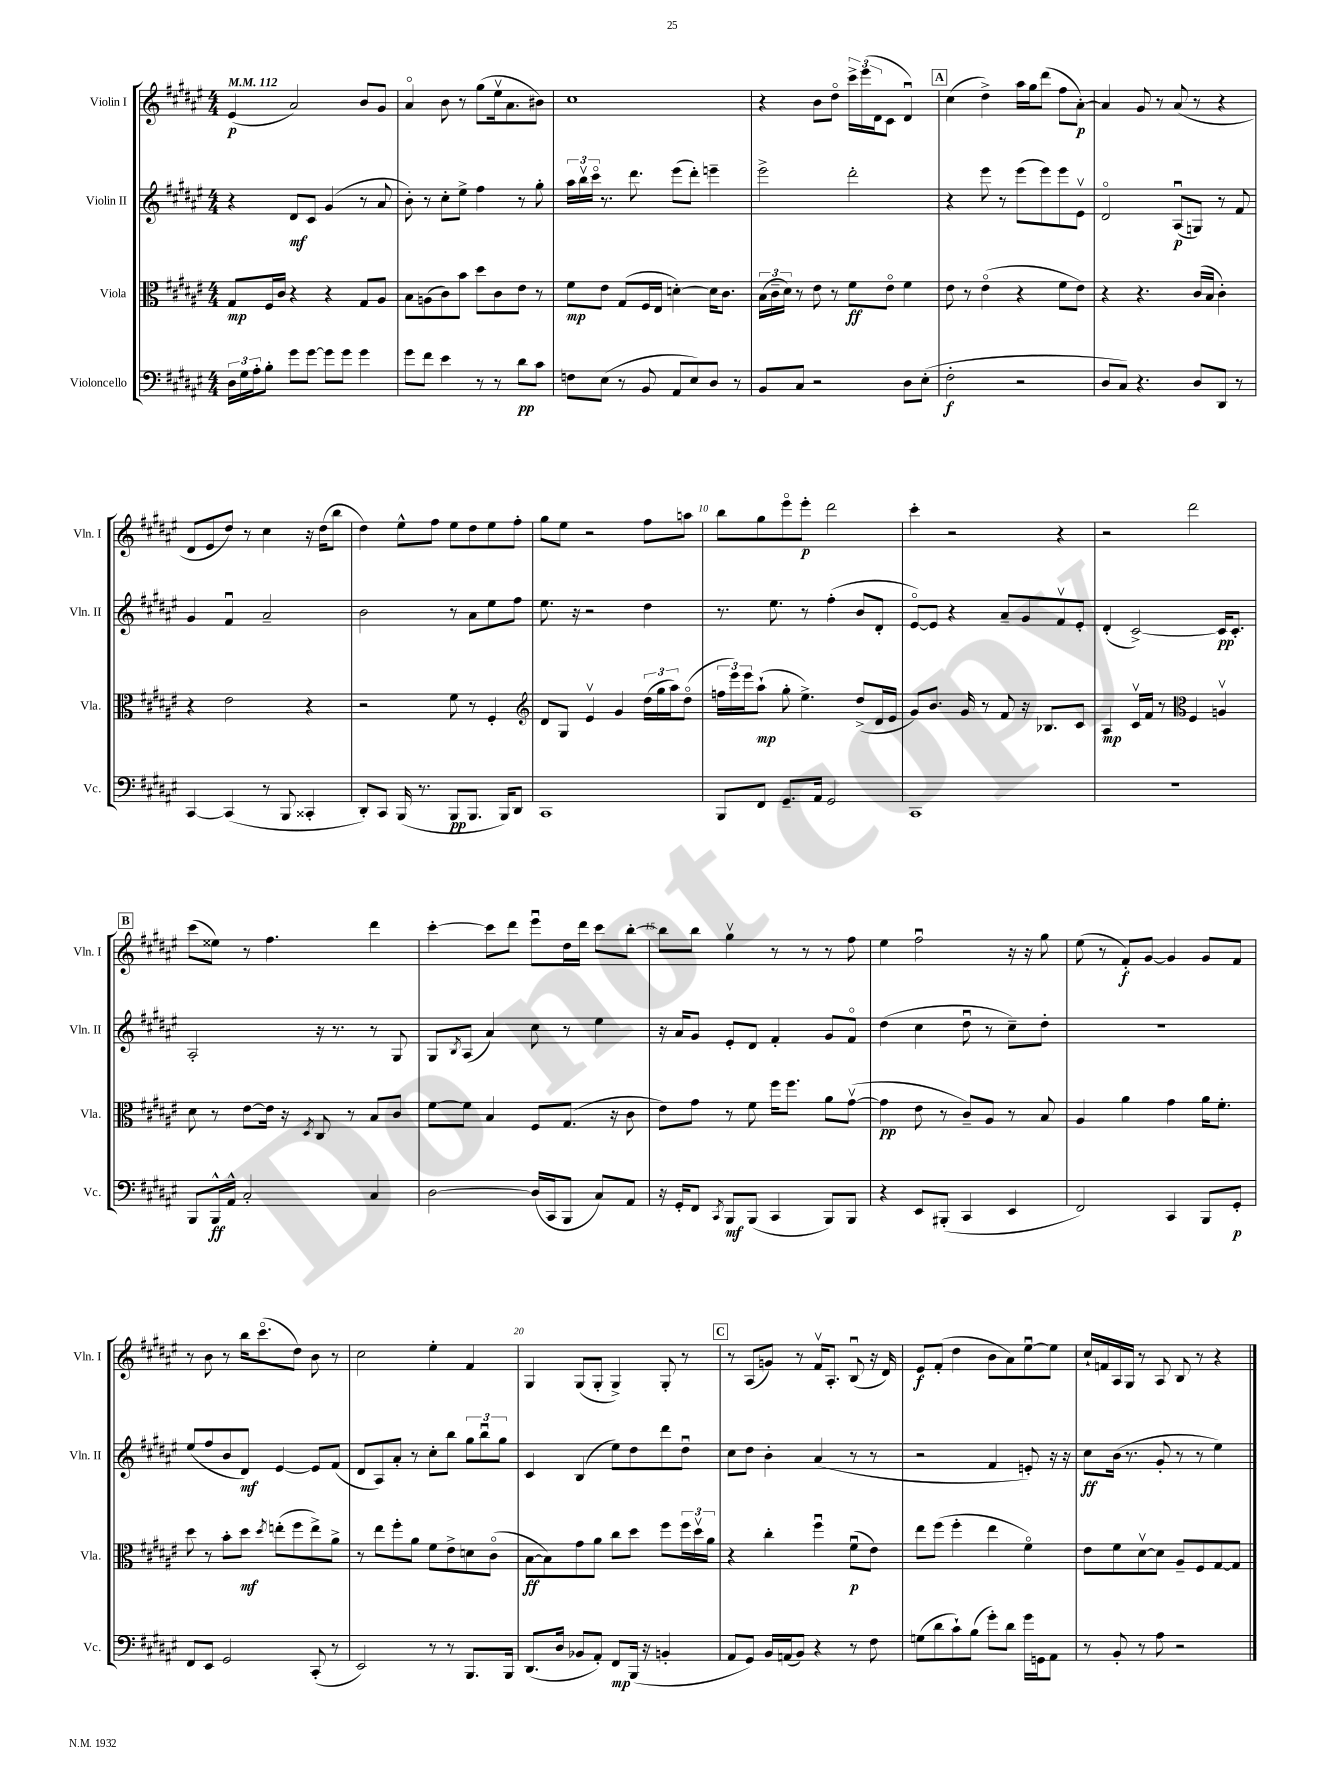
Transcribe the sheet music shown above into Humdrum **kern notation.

**kern	**dynam	**kern	**dynam	**kern	**dynam	**kern	**dynam
*part4	*part4	*part3	*part3	*part2	*part2	*part1	*part1
*staff4	*staff4	*staff3	*staff3	*staff2	*staff2	*staff1	*staff1
*I"Violoncello	*	*I"Viola	*	*I"Violin II	*	*I"Violin I	*
*I'Vc.	*	*I'Vla.	*	*I'Vln. II	*	*I'Vln. I	*
*clefF4	*	*clefC3	*	*clefG2	*	*clefG2	*
*k[f#c#g#d#a#e#]	*	*k[f#c#g#d#a#e#]	*	*k[f#c#g#d#a#e#]	*	*k[f#c#g#d#a#e#]	*
*M4/4	*	*M4/4	*	*M4/4	*	*M4/4	*
*MM112	*	*MM112	*	*MM112	*	*MM112	*
=1	=1	=1	=1	=1	=1	=1	=1
24D#\LL	.	8G#/L	mp	4r	.	(4e#/	p
24G#\	.	.	.	.	.	.	.
24A#'\J	.	.	.	.	.	.	.
8B'\J	.	16F#/L	.	.	.	.	.
.	.	16c#/JJ	.	.	.	.	.
8g#\L	.	4r	.	8d#/L	mf	2a#/)	.
[8g#\J	.	.	.	8c#/J	.	.	.
8g#\L]	.	4r	.	(4g#/	.	.	.
8g#\J	.	.	.	.	.	.	.
4g#\	.	8G#/L	.	8r	.	8b/L	.
.	.	8A#/J	.	8a#/	.	8g#/J	.
=2	=2	=2	=2	=2	=2	=2	=2
8g#\L	.	8B\L	.	8b'\)	.	4a#/	.
8f#\J	.	(8An\	.	8r	.	.	.
4e#\	.	8c#\)	.	8cc#'\L	.	8b\	.
.	.	8b\J	.	8ee#^\J	.	8r	.
8r	.	8dd#\L	.	4ff#\	.	(8gg#\L	.
8r	.	8c#\	.	.	.	16ee#v\k	.
.	.	.	.	.	.	8.a#\	.
8d#\L	pp	8e#\J	.	8r	.	.	.
8c#\J	.	8r	.	8gg#'\	.	8b#X\J)	.
=3	=3	=3	=3	=3	=3	=3	=3
8Fn\L	.	8f#\L	mp	24aa#\LL	.	1cc#	.
.	.	.	.	24bbv\	.	.	.
.	.	.	.	24ccc#\JJ	.	.	.
(8E#\J	.	8e#\J	.	8.r	.	.	.
8r	.	(8G#/L	.	.	.	.	.
.	.	.	.	8.ddd#\	.	.	.
8BB/	.	16F#/L	.	.	.	.	.
.	.	16E#/JJ	.	.	.	.	.
8AA#/L	.	[4dn'\)	.	(8eee#\L	.	.	.
8E#/)	.	.	.	8ddd#'\J)	.	.	.
8D#/J	.	16d\KL]	.	4eeen~\	.	.	.
.	.	8.c#\J	.	.	.	.	.
8r	.	.	.	.	.	.	.
=4	=4	=4	=4	=4	=4	=4	=4
8BB/L	.	(24B\LL	.	2eee#^\	.	4r	.
.	.	24c#~\	.	.	.	.	.
.	.	24d#\JJ)	.	.	.	.	.
8C#/J	.	8r	.	.	.	.	.
2r	.	8e#\	.	.	.	8b\L	.
.	.	8r	.	.	.	8dd#\J	.
.	.	8f#\L	ff	2ddd#'\	.	24ccc#^\LL	.
.	.	.	.	.	.	(24eee#\	.
.	.	.	.	.	.	24d#\J	.
.	.	8e#\J	.	.	.	8c#\J	.
8D#\L	.	4f#\	.	.	.	4d#u/)	.
(8E#'\J	.	.	.	.	.	.	.
!!LO:REH:place=s1:t=A
=5	=5	=5	=5	=5	=5	=5	=5
2F#'\	f	8e#\	.	4r	.	(4cc#\	.
.	.	8r	.	.	.	.	.
.	.	(4e#\	.	8eee#\	.	4dd#^\)	.
.	.	.	.	8r	.	.	.
2r	.	4r	.	(8eee#\L	.	16aa#\LL	.
.	.	.	.	.	.	16gg#\J	.
.	.	.	.	8eee#\)	.	(8ddd#\J	.
.	.	8f#\L	.	8eee#\	.	8ff#\L	.
.	.	8e#\J)	.	8e#v\J	.	[8a#'\J)	p
=6	=6	=6	=6	=6	=6	=6	=6
8D#/L	.	4r	.	2d#/	.	4a#/]	.
8C#/J)	.	.	.	.	.	.	.
4.r	.	4.r	.	.	.	8g#/	.
.	.	.	.	.	.	8r	.
.	.	.	.	(8A#u/L	p	(8a#/	.
8D#/L	.	(16c#/LL	.	8Gn/J)	.	8r	.
.	.	16B/JJ	.	.	.	.	.
8DD#/J	.	4c#'\)	.	8r	.	4r	.
8r	.	.	.	8f#/	.	.	.
!!LO:LB:g=z
=7	=7	=7	=7	=7	=7	=7	=7
[4CC#/	.	4r	.	4g#/	.	8d#/L	.
.	.	.	.	.	.	8e#/	.
(4CC#/]	.	2e#\	.	4f#u/	.	8dd#/J)	.
.	.	.	.	.	.	8r	.
8r	.	.	.	2a#~/	.	4cc#\	.
8BBB/	.	.	.	.	.	.	.
4CC##X'/	.	4r	.	.	.	16r	.
.	.	.	.	.	.	(16dd#\KL	.
.	.	.	.	.	.	8bb\J	.
=8	=8	=8	=8	=8	=8	=8	=8
8DD#'/L)	.	2r	.	2b\	.	4dd#\)	.
8CC#/J	.	.	.	.	.	.	.
(16BBB/	.	.	.	.	.	8ee#^^\L	.
8.r	.	.	.	.	.	.	.
.	.	.	.	.	.	8ff#\J	.
8BBB/L	pp	8f#\	.	8r	.	8ee#\L	.
8.BBB/J	.	8r	.	8a#\L	.	8dd#\	.
.	.	4F#'/	.	8ee#\	.	8ee#\	.
16BBB/KL)	.	.	.	.	.	.	.
8DD#/J	.	.	.	8ff#\J	.	8ff#'\J	.
=9	=9	=9	=9	=9	=9	=9	=9
*	*	*clefG2	*	*	*	*	*
1CC#	.	8d#/L	.	8.ee#\	.	8gg#\L	.
.	.	8G#/J	.	.	.	8ee#\J	.
.	.	.	.	16r	.	.	.
.	.	4e#v/	.	2r	.	2r	.
.	.	4g#/	.	.	.	.	.
.	.	(24dd#\LL	.	4dd#\	.	8ff#\L	.
.	.	24gg#\	.	.	.	.	.
.	.	24aa#\J)	.	.	.	.	.
.	.	(8dd#\J	.	.	.	8aan\J	.
=10	=10	=10	=10	=10	=10	=10	=10
8BBB/L	.	24ffn\LL	.	8.r	.	8bb\L	.
.	.	24eee#\)	.	.	.	.	.
.	.	24eee#\J	.	.	.	.	.
8FF#/J	.	(8aa#`\J	mp	.	.	8gg#\	.
.	.	.	.	8.ee#\	.	.	.
8.GG#~/L	.	8gg#'\	.	.	.	8eee#\	.
.	.	4.ee#^\)	.	8r	.	8eee#'\J	p
16AA#/Jk	.	.	.	.	.	.	.
2GG#/	.	.	.	(4ff#'\	.	2ddd#\	.
.	.	(8dd#^/L	.	8b/L	.	.	.
.	.	16d#/L	.	8d#'/J	.	.	.
.	.	16e#/JJ	.	.	.	.	.
=11	=11	=11	=11	=11	=11	=11	=11
1CC#	.	8g#/L)	.	[8e#/L)	.	4ccc#'\	.
.	.	8.b/J	.	8e#/J]	.	.	.
.	.	.	.	4r	.	2r	.
.	.	16g#/	.	.	.	.	.
.	.	8r	.	.	.	.	.
.	.	8f#/	.	8a#~/L	.	.	.
.	.	16r	.	8g#/	.	.	.
.	.	8.B-X/L	.	.	.	.	.
.	.	.	.	8f#v/	.	4r	.
.	.	8c#/J	.	8e#'/J	.	.	.
=12	=12	=12	=12	=12	=12	=12	=12
1r	.	4A#/	mp	(4d#'/	.	2r	.
.	.	16c#v/LL	.	[2c#^/)	.	.	.
.	.	16f#/JJ	.	.	.	.	.
.	.	8r	.	.	.	.	.
*	*	*clefC3	*	*	*	*	*
.	.	4F#/	.	.	.	2ddd#\	.
.	.	4Anv/	.	16c#/KL]	pp	.	.
.	.	.	.	8.c#'/J	.	.	.
!!LO:LB:g=z
!!LO:REH:place=s1:t=B
=13	=13	=13	=13	=13	=13	=13	=13
8BBB/L	.	8d#\	.	2A#'/	.	(8ccc#\L	.
16BBB^^/L	ff	8r	.	.	.	8ee##X\J)	.
16AA#^^/JJ	.	.	.	.	.	.	.
2C#'/	.	[8e#\L	.	.	.	8r	.
.	.	16e#\Jk]	.	.	.	4.ff#\	.
.	.	16r	.	.	.	.	.
.	.	8qD#/	.	.	.	.	.
.	.	8C#/	.	16r	.	.	.
.	.	.	.	8.r	.	.	.
.	.	8r	.	.	.	.	.
4C#/	.	8B/L	.	8r	.	4ddd#\	.
.	.	8c#/J	.	8G#/	.	.	.
=14	=14	=14	=14	=14	=14	=14	=14
[2D#\	.	[8f#\L	.	8G#/L	.	[4ccc#'\	.
.	.	.	.	8qB/	.	.	.
.	.	8f#\J]	.	(8A#/J	.	.	.
.	.	4B/	.	4a#/)	.	8ccc#\L]	.
.	.	.	.	.	.	8ddd#\J	.
(16D#/LL]	.	8F#/L	.	8cc#\	.	8eee#u\L	.
16CC#/J	.	.	.	.	.	.	.
8BBB/J	.	(8.G#/J	.	8r	.	16dd#\L	.
.	.	.	.	.	.	16ddd#\JJ	.
8C#/L)	.	.	.	4ee#\	.	8ccc#\L	.
.	.	16r	.	.	.	.	.
8AA#/J	.	8c#\	.	.	.	[8bb'\J	.
=15	=15	=15	=15	=15	=15	=15	=15
16r	.	8e#\L)	.	16r	.	8bb\L]	.
16GG#'/KL	.	.	.	16a#/KL	.	.	.
8FF#/J	.	8g#\J	.	8g#/J	.	8bb\J	.
8qCC#/	.	.	.	.	.	.	.
8BBB/L	mf	8r	.	8e#'/L	.	4gg#v\	.
(8BBB/J	.	8f#\	.	8d#/J	.	.	.
4CC#/	.	16ff#\KL	.	4f#'/	.	8r	.
.	.	8.ff#\J	.	.	.	.	.
.	.	.	.	.	.	8r	.
8BBB/L)	.	8a#\L	.	8g#/L	.	8r	.
8BBB/J	.	([8g#v\J	.	8f#/J	.	8ff#\	.
=16	=16	=16	=16	=16	=16	=16	=16
4r	.	4g#\]	pp	(4dd#\	.	4ee#\	.
8EE#/L	.	8e#\	.	4cc#\	.	2ff#u\	.
(8BBB#X'/J	.	8r	.	.	.	.	.
4CC#/	.	8c#~/L)	.	8dd#u\	.	.	.
.	.	8A#/J	.	8r	.	.	.
4EE#/	.	8r	.	8cc#~\L)	.	16r	.
.	.	.	.	.	.	16r	.
.	.	8B/	.	8dd#'\J	.	8gg#\	.
=17	=17	=17	=17	=17	=17	=17	=17
2FF#/)	.	4A#/	.	1r	.	(8ee#\	.
.	.	.	.	.	.	8r	.
.	.	4a#\	.	.	.	8f#'/L)	f
.	.	.	.	.	.	[8g#/J	.
4CC#/	.	4g#\	.	.	.	4g#/]	.
8BBB/L	.	16a#\KL	.	.	.	8g#/L	.
.	.	8.f#'\J	.	.	.	.	.
8GG#'/J	p	.	.	.	.	8f#/J	.
!!LO:LB:g=z
=18	=18	=18	=18	=18	=18	=18	=18
8FF#/L	.	8dd#\	.	(8ee#/L	.	8r	.
8EE#/J	.	8r	.	8ff#/	.	8b\	.
2GG#/	.	8b'\L	.	8b/	.	8r	.
.	.	8dd#\J	mf	8d#/J)	mf	16bb\KL	.
.	.	.	.	.	.	(8.ccc#\	.
.	.	8qdd#/	.	.	.	.	.
.	.	(8een'\L	.	[4e#/	.	.	.
.	.	8ff#\	.	.	.	8dd#\J)	.
(8CC#'/	.	8ee^\)	.	8e#/L]	.	8b\	.
8r	.	8a#^\J	.	(8f#/J	.	8r	.
=19	=19	=19	=19	=19	=19	=19	=19
2EE#/)	.	8r	.	8d#/L	.	2cc#\	.
.	.	8ee#\L	.	8A#/)	.	.	.
.	.	8ff#'\	.	8a#'/J	.	.	.
.	.	8a#\J	.	8r	.	.	.
8r	.	8f#\L	.	8cc#'\L	.	4ee#'\	.
8r	.	8e#^\	.	8bb\J	.	.	.
8.BBB/L	.	8dn\	.	12gg#\L	.	4f#/	.
.	.	.	.	12bbu\	.	.	.
.	.	(8c#\J	.	.	.	.	.
.	.	.	.	12gg#\J	.	.	.
16BBB/Jk	.	.	.	.	.	.	.
=20	=20	=20	=20	=20	=20	=20	=20
(8.DD#/L	.	[8B\L	ff	4c#/	.	4G#/	.
.	.	8B\])	.	.	.	.	.
16D#/Jk	.	.	.	.	.	.	.
8BB-X/L	.	8g#\	.	(4B/	.	(8G#/L	.
8AA#'/J)	.	8a#\J	.	.	.	8G#'/J	.
8FF#/L	mp	8cc#\L	.	8ee#\L)	.	4G#^/)	.
(16BBB/Jk	.	8dd#\J	.	8dd#\	.	.	.
16r	.	.	.	.	.	.	.
4BBn'/	.	8ff#\L	.	8ddd#\	.	8G#'/	.
.	.	24ff#\L	.	8dd#u\J	.	8r	.
.	.	24dd#v\	.	.	.	.	.
.	.	24a#\JJ	.	.	.	.	.
!!LO:REH:place=s1:t=C
=21	=21	=21	=21	=21	=21	=21	=21
8AA#/L	.	4r	.	8cc#\L	.	8r	.
8GG#/J)	.	.	.	8dd#\J	.	(8A#/L	.
16BB/LL	.	4cc#'\	.	4b'\	.	8gn/J)	.
(16AAn/J	.	.	.	.	.	.	.
8BB/J)	.	.	.	.	.	8r	.
4r	.	4ff#u\	.	(4a#/	.	16f#v/KL	.
.	.	.	.	.	.	8.A#'/J	.
8r	.	(8f#u\L	p	8r	.	(8Bu/	.
8F#\	.	8e#\J)	.	8r	.	16r	.
.	.	.	.	.	.	16d#/)	.
=22	=22	=22	=22	=22	=22	=22	=22
(8Gn\L	.	8ee#\L	.	2r	.	8e#/L	f
8d#\	.	(8ff#\J	.	.	.	(8f#'/J	.
8c#`\)	.	4ff#'\	.	.	.	4dd#\	.
(8B\J	.	.	.	.	.	.	.
8g#'\L)	.	4ee#\	.	4f#/	.	8b\L	.
8d#\J	.	.	.	.	.	8a#\)	.
16g#\LL	.	4f#\)	.	8en'/)	.	[8ee#u\	.
16GGn\J	.	.	.	.	.	.	.
8AA#\J	.	.	.	16r	.	8ee#\J]	.
.	.	.	.	16r	.	.	.
=23	=23	=23	=23	=23	=23	=23	=23
8r	.	8e#\L	.	8cc#\L	ff	16cc#`/LL	.
.	.	.	.	.	.	16fn/	.
8BB'/	.	8f#\	.	(16b\Jk	.	16A#/	.
.	.	.	.	8.r	.	16G#/JJ	.
8r	.	[8d#v\	.	.	.	8r	.
8A#\	.	8d#\J]	.	8g#'/	.	8A#/	.
2r	.	8A#~/L	.	8r	.	8B/	.
.	.	8F#/	.	8r	.	8r	.
.	.	[8G#/	.	4ee#\)	.	4r	.
.	.	8G#/J]	.	.	.	.	.
==	==	==	==	==	==	==	==
*-	*-	*-	*-	*-	*-	*-	*-
